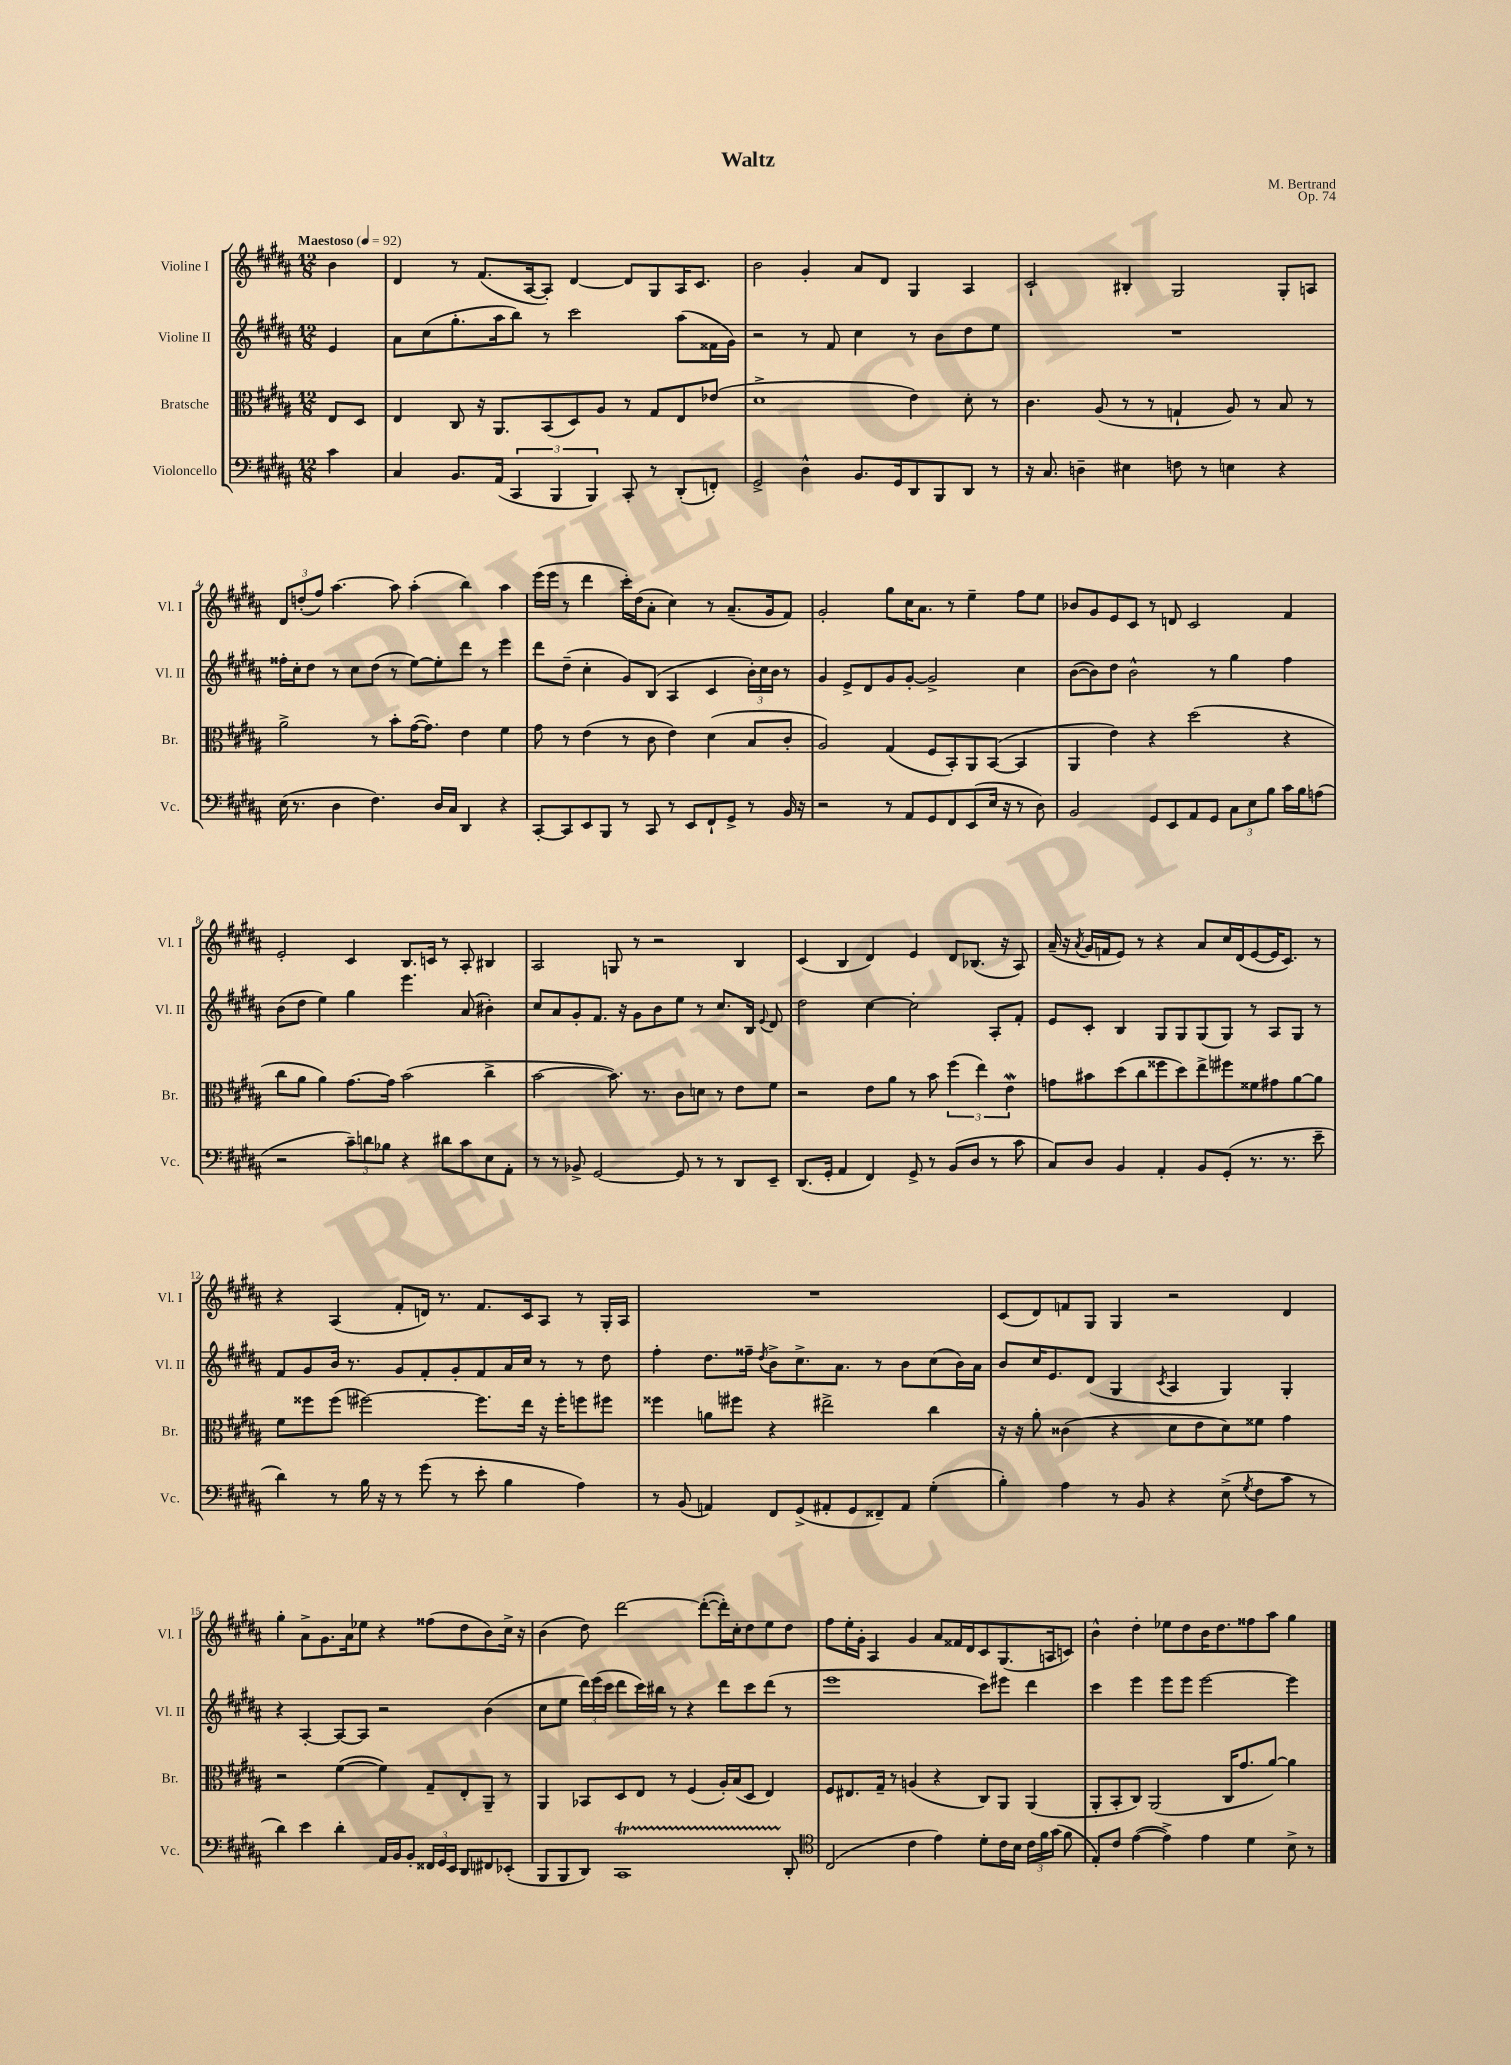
\header { title = "Waltz" composer = "M. Bertrand" opus = "Op. 74" }
<<
\new StaffGroup <<
\new Staff = "s0" \with { instrumentName = "Violine I" shortInstrumentName = "Vl. I" } {
    \clef treble \key b \major \numericTimeSignature \time 12/8 \partial 4 \tempo "Maestoso" 4 = 92
    \autoBeamOff b'4 |
    dis'4 r8 fis'8.[( ais16~ ais8]-.) dis'4~ dis'8[ gis8 ais16 cis'8.] |
    b'2 gis'4-. ais'8[ dis'8] gis4 ais4 |
    cis'2-! bis4-. gis2 gis8[-. a8] |
    \tuplet 3/2 { dis'8[ d''8-.( fis''8]) } ais''4.~ ais''8 ais''4-.( b''4) ais''4 |
    e'''16[( e'''16] r8 dis'''4 cis'''16[-.) dis''16( ais'8]-. cis''4) r8 ais'8.[--( gis'16 fis'8]) |
    gis'2-. gis''8[ cis''16 ais'8.] r8 e''4-- fis''8[ e''8] |
    bes'8[ gis'8 e'8 cis'8] r8 d'8 cis'2 fis'4 |
    e'2-. cis'4 b8.[ c'16] r8 ais8-. bis4 |
    ais2 g8 r8 r2 b4 |
    cis'4( b4 dis'4) e'4 dis'8[ bes8.]( r16 ais8) |
    ais'16--( r16 \acciaccatura { ais'8 } gis'16[ f'16 e'8]) r8 r4 ais'8[ cis''16 dis'16( e'8~ e'16 cis'8.]) r8 |
    r4 ais4( fis'8[-. d'16]) r8. fis'8.[ cis'16 ais8] r8 gis16[-. ais16] |
    R1. |
    cis'8[( dis'8) f'8 gis8] gis4 r2 dis'4 |
    gis''4-. ais'8[-> gis'8. ais'16 ees''8] r4 fisis''8[( dis''8 b'8) cis''16]-> r16 |
    b'4( dis''8) dis'''2~ dis'''8[~-.( dis'''16-.) cis''16-. dis''8 e''8 dis''8] |
    fis''8[ e''16-. gis'16]-. ais4 gis'4 ais'8[ fisis'16 dis'16 cis'8 gis8.( a16 c'8]) |
    b'4-^ dis''4-. ees''8[ dis''8 b'16 dis''8. fisis''8 ais''8] gis''4 \bar "|." |
}
\new Staff = "s1" \with { instrumentName = "Violine II" shortInstrumentName = "Vl. II" } {
    \clef treble \key b \major \numericTimeSignature \time 12/8 \partial 4
    \autoBeamOff e'4 |
    ais'8[ cis''8( gis''8.-. ais''16 b''8]) r8 cis'''2 ais''8[( fisis'16 gis'16]) |
    r2 r8 fis'8 cis''4 r8 b'8[ dis''8 e''8] |
    R1. |
    fisis''16[-. cis''16-. dis''8] r8 cis''8[ dis''8]( r8 e''8[~) e''8-. dis'''8] r8 e'''4 |
    dis'''8[ dis''8]--( cis''4-. gis'8[) b8]( ais4 cis'4 \tuplet 3/2 { b'16[-.) cis''16 b'16] } r8 |
    gis'4 e'8[-> dis'8 gis'8 gis'8]~-. gis'2-> cis''4 |
    b'8[~( b'8) dis''8] b'2-^ r8 gis''4 fis''4 |
    b'8[( dis''8] e''4) gis''4 e'''4. ais'8( bis'4-.) |
    cis''8[ ais'8 gis'8-. fis'8.] r16 gis'8[ b'8 e''8] r8 cis''8.[ b16] \appoggiatura { e'8 } dis'8 |
    dis''2 cis''4~ cis''2-. ais8[-. fis'8]-. |
    e'8[ cis'8]-. b4 gis8[ gis8 gis8( gis8]) r8 ais8[ gis8] r8 |
    fis'8[ gis'8 b'16] r8. gis'8[ fis'8-. gis'8-. fis'8 ais'16 cis''16] r8 r8 dis''8 |
    fis''4-. dis''8.[ fisis''16]-- \acciaccatura { dis''8 } b'8[-> cis''8.-> ais'8.] r8 b'8[ cis''8( b'16) ais'16] |
    b'8[ cis''16 e'8. dis'8]( gis4 \acciaccatura { cis'8 } ais4 gis4) gis4-. |
    r4 ais4~-. ais8[~ ais8] r2 b'4( |
    cis''8[ e''8] \tuplet 3/2 { dis'''16[) e'''16( cis'''16] } dis'''8[ cis'''16) bis''16] r8 r4 dis'''8[ cis'''8 dis'''8]( r8 |
    e'''1 cis'''8[) eis'''8] dis'''4 |
    cis'''4 e'''4 e'''8[ e'''8] e'''2~ e'''4 \bar "|." |
}
\new Staff = "s2" \with { instrumentName = "Bratsche" shortInstrumentName = "Br." } {
    \clef alto \key b \major \numericTimeSignature \time 12/8 \partial 4
    \autoBeamOff e8[ dis8] |
    e4 cis8 r16 ais,8.[ b,8( dis8) ais8] r8 gis8[ e8 ees'8]( |
    dis'1-> e'4) dis'8-. r8 |
    cis'4. ais8( r8 r8 g4-! ais8) r8 b8 r8 |
    ais'2-> r8 b'8[-. gis'16~( gis'8.]) e'4 fis'4 |
    gis'8 r8 e'4( r8 cis'8 e'4) dis'4( b8[ cis'8]-. |
    ais2) gis4( fis8[ b,8-.) ais,8 b,8]~( b,4 |
    ais,4 e'4) r4 dis''2( r4 |
    cis''8[ ais'8] ais'4) gis'8.[~ gis'16] b'2( cis''4-> |
    b'2~ b'8.) r8. cis'8[ d'8] r8 e'8[ fis'8] |
    r2 e'8[ ais'8] r8 b'8 \tuplet 3/2 { fis''4( e''4) e'4\mordent } |
    g'8[ bis'8 dis''8( cis''8 fisis''8 dis''8) e''8-> fis''8 fisis'8 gis'8 ais'8~ ais'8] |
    fis'8[ fisis''8 fisis''8]( fis''2~) fis''8.[ e''16] r16 fis''16[-. f''8 fis''8] |
    fisis''4 a'8[ fis''8] r4 eis''2-> cis''4 |
    r16 r16 ais'8-. cisis'4( r4 dis'8[ e'8 dis'8) fisis'8] gis'4 |
    r2 fis'4~( fis'4) gis8[-- e8-. ais,8]-- r8 |
    ais,4 bes,8[ dis8 e8] r8 fis4( ais16[-.) b16( dis8] e4) |
    fis8[ eis8. gis16]-- r8 a4( r4 cis8[) ais,8] ais,4( |
    ais,8[-. b,8-. cis8]) ais,2( cis16[ gis'8. ais'8]~) ais'4 \bar "|." |
}
\new Staff = "s3" \with { instrumentName = "Violoncello" shortInstrumentName = "Vc." } {
    \clef bass \key b \major \numericTimeSignature \time 12/8 \partial 4
    \autoBeamOff cis'4 |
    cis4 b,8.[ ais,16]( \tuplet 3/2 { cis,4 b,,4 b,,4) } cis,8-. r8 dis,8[-.( f,8]-.) |
    gis,2-> dis4-^ b,8.[ gis,16 dis,8 b,,8 dis,8] r8 |
    r16 cis8. d4-- eis4 f8 r8 e4 r4 |
    e16( r8. dis4 fis4.) dis16[ cis16] dis,4 r4 |
    cis,8[~-. cis,8 e,8 b,,8] r8 cis,8 r8 e,8[ fis,8-! gis,8]-> r8 b,16 r16 |
    r2 r8 ais,8[ gis,8 fis,8 e,8( e16] r16 r8 dis8) |
    b,2 gis,8[ e,8 ais,8 gis,8] \tuplet 3/2 { cis8[ e8 b8] } cis'16[ b16 a8]( |
    r2 \tuplet 3/2 { cis'8[--) d'8 bes8] } r4 dis'8[ cis'8 e8 ais,8]-. |
    r8 r8 bes,8-> gis,2~ gis,8 r8 r8 dis,8[ e,8]-- |
    dis,8.[( gis,16]-. ais,4 fis,4) gis,8-> r8 b,8[( dis8] r8 cis'8 |
    cis8[) dis8] b,4 ais,4-. b,8[ gis,8]-.( r8. r8. e'8-- |
    dis'4) r8 b16 r16 r8 gis'8( r8 e'8-. b4 ais4) |
    r8 b,8( a,4) fis,8[ gis,8->( ais,8-. gis,8 fisis,8--) ais,8] gis4-.( |
    b4-.) ais4 r8 b,8 r4 e8->( \acciaccatura { gis8 } fis8[ cis'8] r8 |
    dis'4) e'4 dis'4-. ais,16[ b,16 b,8]-. \tuplet 3/2 { fisis,16[ gis,16 e,16] } dis,8[ fis,8 ees,8]-.( |
    b,,8[ b,,8 dis,8]) cis,1\startTrillSpan dis,8-.\stopTrillSpan |
    \clef tenor cis2( cis'4 e'4) dis'8[-. cis'16 b16] \tuplet 3/2 { cis'16[ fis'16 gis'16]( } fis'8 |
    e8[-.) cis'8] e'4~( e'4->) e'4 dis'4 b8-> r8 \bar "|." |
}
>>
>>
